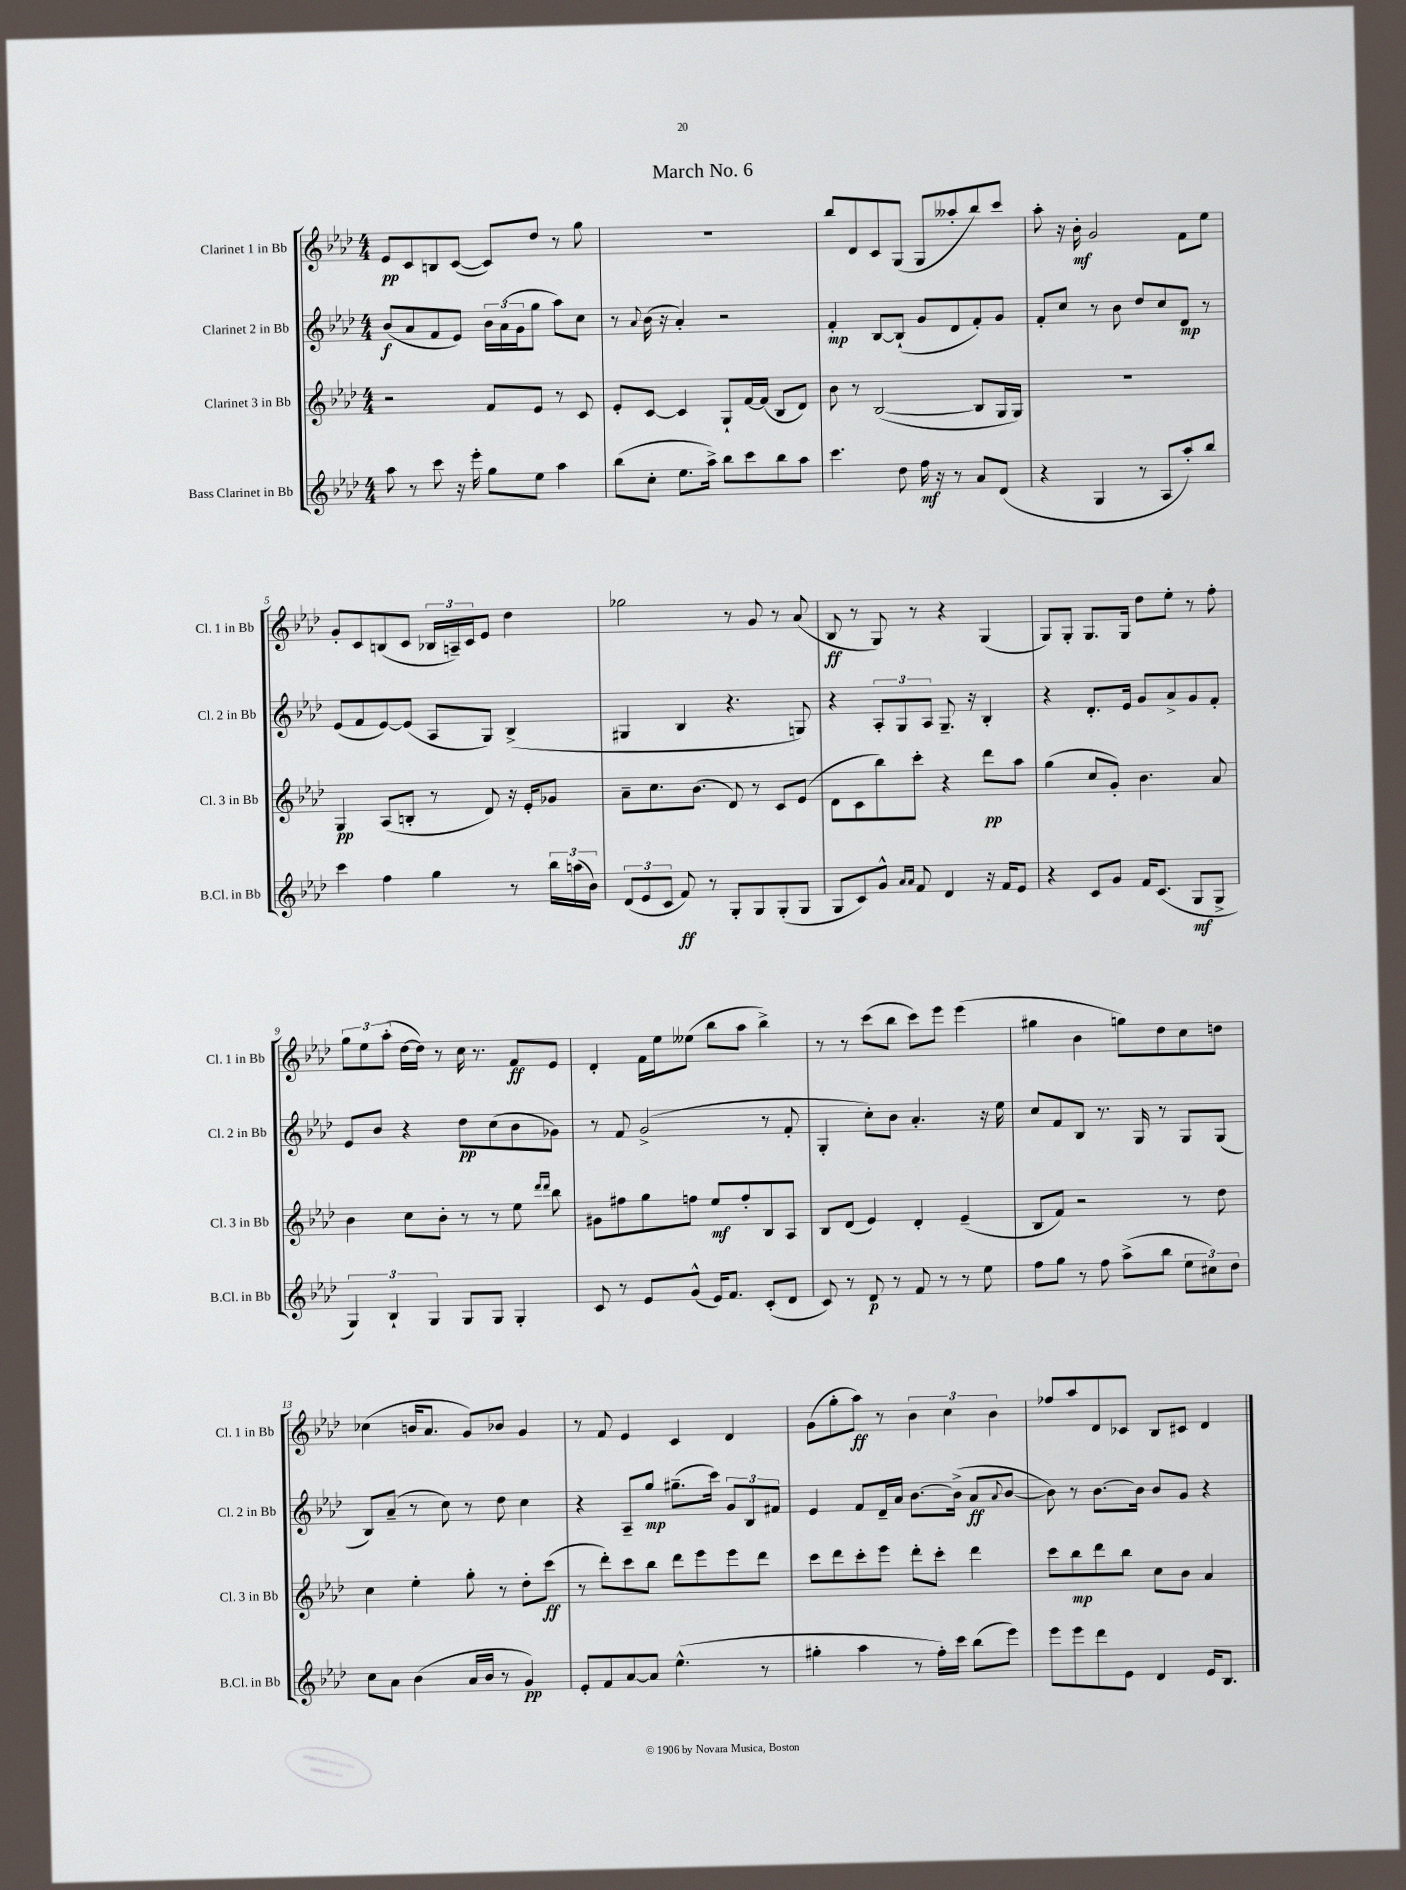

**kern	**kern	**kern	**kern
*staff4	*staff3	*staff2	*staff1
*clefG2	*clefG2	*clefG2	*clefG2
*k[b-e-a-d-]	*k[b-e-a-d-]	*k[b-e-a-d-]	*k[b-e-a-d-]
*M4/4	*M4/4	*M4/4	*M4/4
8aa-	2r	(8b-	8e-
8r	.	8a-	8c
8ccc	.	8f	8B
16r	.	8e-)	([8c
16eee-'	.	.	.
8gg	8f	24b-	8c])
.	.	(24a-	.
.	.	24g	.
8ee-	8e-	8gg	8dd-
4aa-	8r	8aa-)	8r
.	8c	8cc	8gg
=	=	=	=
(8bb-	8e-'	8r	1r
.	.	8qqa-	.
8cc'	[8c	(16b-	.
.	.	16r	.
8.ee-	4c]	4a-')	.
16aa-^)	.	.	.
8bb-	8G`	2r	.
8ccc	[16f	.	.
.	(16f]	.	.
8bb-	8B-	.	.
8aa-	8d-)	.	.
=	=	=	=
4.ccc	8b-	4f'	8bb-
.	8r	.	8d-
.	([2B-	[8B-	8c
8dd-	.	(8B-`]	(8G
16ff	.	8g	8G
16r	.	.	.
8r	.	8d-	8aa--'
8a-	8B-]	8f')	8bb-)
(8d-	16G	8g	8ccc
.	16G)	.	.
=	=	=	=
4r	1r	8f'	8aa-'
.	.	8cc	16r
.	.	.	16b-'
4G	.	8r	2g
.	.	8b-	.
8r	.	8dd-	.
8A-	.	8cc	.
8aa-')	.	8d-	8f
8bb-	.	8r	8ee-
=	=	=	=
4ccc	4G	(8e-	8g'
.	.	8f	8c
4ff	(8A-	[8e-)	(8B
.	8B'	(8e-]	8c
4gg	8r	8A-	24B-
.	.	.	24A~)
.	.	.	24c
.	8d-)	8G)	8e-
8r	16r	(4B-^	4dd-
.	16e-'	.	.
24bb-	8g-	.	.
(24aa	.	.	.
24b-)	.	.	.
=	=	=	=
(12d-	8a-~	4G#	2gg-
12e-	.	.	.
.	8.cc	.	.
12c	.	.	.
8f)	.	4B-	.
.	(8.b-	.	.
8r	.	.	.
8G'	8d-)	4.r	8r
8G	8r	.	8g
(8G'	8c	.	8r
8G	(8e-	8G)	(8a-
=	=	=	=
8G	8d-	4r	8B-
8c)	8c	.	8r
8g^^	8bb-)	12A-'	8G)
.	.	12G	.
16qqa-	.	.	.
16qqa-	.	.	.
8f	8ccc'	.	8r
.	.	12A-	.
4d-	4r	8.G~	4r
.	.	16r	.
16r	8ddd-	4B-'	(4G
16f	.	.	.
8e-	8aa-	.	.
=	=	=	=
4r	(4gg	4r	8G)
.	.	.	8G'
8c	8cc	8.d-'	8.G
8g	8g')	.	.
.	.	16e-	16G
16f	4.b-	8g	8dd-
(8.c	.	.	.
.	.	8a-^	8ee-'
8G	.	8g	8r
8G^	8a-	8f'	8ff'
=	=	=	=
6G)	4b-	8e-	12gg
.	.	.	12ee-
.	.	8b-	.
6B-`	.	.	(12aa-'
.	8cc	4r	[16dd-
.	.	.	16dd-])
6G	.	.	.
.	8b-'	.	8r
8G	8r	8dd-	16cc
.	.	.	8.r
8G	8r	(8cc	.
4G'	8ee-	8b-	8f
.	16qqddd-	.	.
.	16qqddd-	.	.
.	8bb-	8g-)	8e-
=	=	=	=
8c	8g#	8r	4d-'
8r	8ff#	8f	.
8e-	8gg	(2g^	16f
.	.	.	16ee-
(8g^^	8ff	.	(8ee--
16e-)	8ee-	.	8bb-
8.f	.	.	.
.	8ff'	.	8aa-
(8c'	8B-	8r	4bb-^)
8d-	8A-	8f'	.
=	=	=	=
8c)	8B-	4G'	8r
8r	(8d-	.	8r
8d-	4e-)	8cc')	(8ccc
8r	.	8b-	8bb-
8f	4d-'	4.a-'	8ccc)
8r	.	.	8eee-
8r	(4e-~	.	(4eee-
8ee-	.	16r	.
.	.	16ee-	.
=	=	=	=
8ff	8B-	8cc	4gg#
8gg	8f)	8f	.
8r	2r	8B-	4b-
8ff	.	8.r	.
(8aa-^	.	.	8gg)
.	.	16G	.
8bb-	.	8r	8dd-
12ee-	8r	8G	8cc
12cc#)	.	.	.
.	8dd-	(8G	8dd
12dd-	.	.	.
=	=	=	=
8cc	4cc	8B-)	(4cc-
8a-	.	(8a-~	.
(4b-	4ee-'	8r	16b
.	.	.	8.a-
.	.	8cc)	.
16a-	8gg'	8r	8g)
16b-	.	.	.
8r	8r	8dd-	8b-
4g)	8dd-'	4cc	4g
.	(8ccc	.	.
=	=	=	=
8e-'	8r	4r	8r
8f	8ddd-')	.	8f
[8a-	8ccc	8A-~	4e-
8a-]	8bb-	8gg	.
(4.ee-^^	8ddd-	(8.gg#~	4c
.	8eee-	.	.
.	.	16ccc)	.
.	8eee-	12g	4d-
.	.	12B-	.
8r	8ddd-	.	.
.	.	12f#	.
=	=	=	=
4gg#'	8ccc	4e-	(8g
.	8ddd-	.	8gg'
4aa-	8ccc'	8f	8aa-)
.	8eee-	16d-~	8r
.	.	16a-	.
8r	8ddd-'	[8.b-	6b-
16ff')	8ccc'	.	.
.	.	.	6cc
16ccc	.	(16b-^]	.
(8bb-	4ddd-	8a-	.
.	.	.	6b-
.	.	8qqa-	.
8eee-)	.	[8b-	.
=	=	=	=
8eee-	8ccc	8b-])	8ff-
8eee-	8bb-	8r	8aa-
8ddd-	8ddd-	[8.b-	8d-
8e-	8bb-	.	8c-
.	.	16b-]	.
4d-	8cc	8b-	8B-
.	8b-	8g	8c#
16e-	4a-	4r	4d-
8.B-	.	.	.
==	==	==	==
*-	*-	*-	*-
